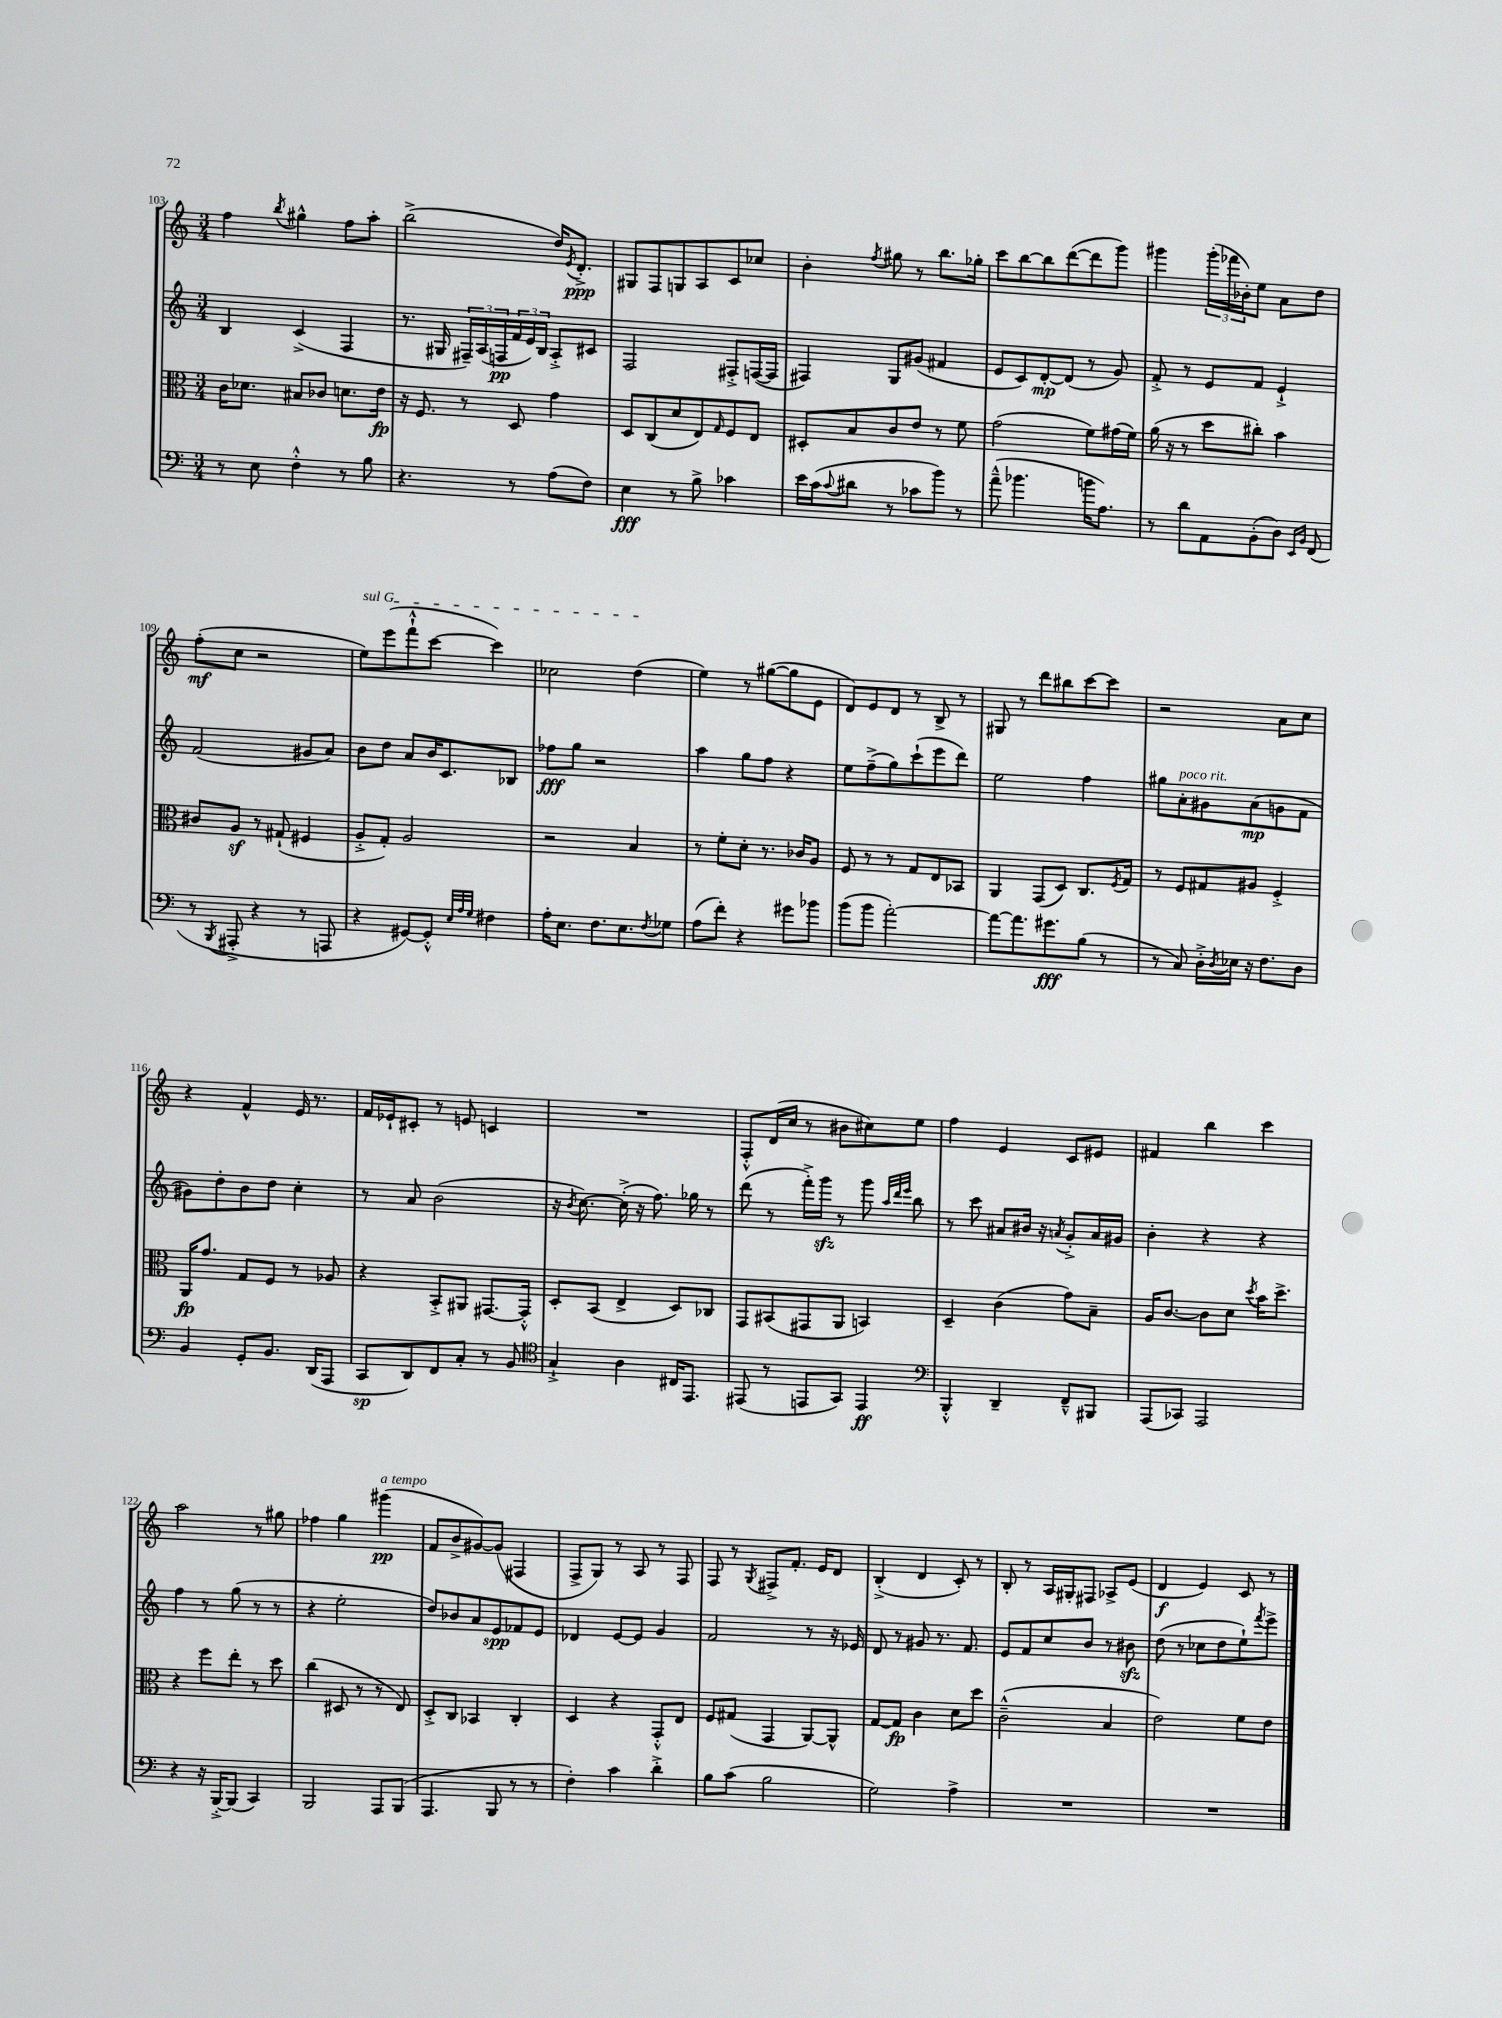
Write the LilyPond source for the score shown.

<<
\new StaffGroup <<
\new Staff = "s0" {
    \clef treble \key c \major \numericTimeSignature \time 3/4
    f''4 \acciaccatura { b''8 } gis''4-^ f''8 a''8-. |
    b''2->( d''16) \acciaccatura { e'8 } d'8.-.->\ppp |
    gis8 f8 g8 a8 c'8 ces''8 |
    b'4-. \acciaccatura { f''8 } gis''8 r8 b''8. ges''16-. |
    c'''8 b''8~ b''8 d'''8~( d'''8 g'''8) |
    gis'''4 \tuplet 3/2 { gis'''16-.( fes'''16 bes'16-.) } e''8 a'8 d''8 |
    f''8-.\mf( c''8 r2 |
    \once \override TextSpanner.bound-details.left.text = \markup { \italic "sul G" } e''8\startTextSpan) e'''8( f'''8-!-^ c'''8~ c'''4) |
    ces''2 d''4\stopTextSpan( |
    e''4) r8 gis''8~( gis''8 e'8 |
    d'8) e'8 d'8 r8 b8-> r8 |
    gis8 r8 d'''8 bis''8 c'''8~ c'''8 |
    r2 a'8 c''8 |
    r4 f'4-^ e'16 r8. |
    f'16 ees'16-! cis'8-. r8 e'8 c'4 |
    R2. |
    f8-.-^ d'16( c''16 r8 bis'8 cis''8) e''8 |
    f''4 e'4 c'8 eis'8 |
    fis'4 b''4 c'''4 |
    a''2 r8 gis''8 |
    fes''4 g''4 gis'''4\pp^\markup { \italic "a tempo" }( |
    f'8 b'8-> gis'8~) gis'8( fis4 |
    f8-> g8) r8 a8 r8 f8 |
    f8 r8 \acciaccatura { g8 } fis8-> f'8.-. e'16 d'8 |
    b4-.->( d'4 c'8-.) r8 |
    b8-. r8 a16 gis16-. fis8 aes8-> e'8( |
    d'4\f e'4) c'8 r8 \bar "|." |
}
\new Staff = "s1" {
    \clef treble \key c \major \numericTimeSignature \time 3/4
    b4 c'4->( f4 |
    r8. gis16 \tuplet 3/2 { fis16--) a16( f16\pp } \tuplet 3/2 { f'16 e'16) b16 } a8-.-> cis'8 |
    f2 fis8-.-> f16~( f16 |
    fis4) g8 gis'8( fis'4 |
    e'8 c'8) d'8~-.\mp d'8( r8 g'8) |
    f'8-.-> r8 e'8 f'8 e'4-!-> |
    f'2( gis'8 a'8) |
    b'8 d''8 a'8 b'16 c'8. bes8 |
    fes''8\fff g''8 r2 |
    a''4 g''8 f''8 r4 |
    e''8 f''8--->( g''8) c'''8-!( e'''8 d'''8) |
    e''2 f''4 |
    gis''8 a'8-.^\markup { \italic "poco rit." } gis'8 a'8\mp( g'8 f'8 |
    gis'8) d''8-. b'8 d''8 c''4-. |
    r8 a'8 b'2( |
    r16 \acciaccatura { b'8 } c''8.~) c''16-.->( r16 f''8.) ges''16 r8 |
    d'''8( r8 f'''16-.->) g'''16\sfz r8 g'''8 \grace { a''32 d'''32 e'''32 } b''8 |
    r8 c'''8 ais'8 bis'16 r16 \acciaccatura { a'8 } g'8-.-> a'16 gis'16 |
    b'4-. r4 r4 |
    f''4 r8 g''8( r8 r8 |
    r4 e''2-. |
    d''8) bes'8 a'8 e'8\spp fes'8 e'8 |
    des'4 e'8~ e'8 g'4 |
    f'2 r8 r16 ees'16 |
    d'8 r8 gis'8 r8. f'8. |
    e'8 f'8 c''8 b'8 r8 bis'8\sfz |
    d''8( r8 ces''8 d''8 e''8-!) \acciaccatura { f'''8 } e'''8-> \bar "|." |
}
\new Staff = "s2" {
    \clef alto \key c \major \numericTimeSignature \time 3/4
    c'16 des'8. bis8 ces'8 d'8. e'16\fp |
    r16 f8. r8 d8 g'4 |
    d8 c8( d'8 e8) \grace { g16 } f8 e8 |
    dis8-. b8 c'8 e'8 r8 f'8 |
    g'2( f'8) gis'16( f'16) |
    a'16( r16 r8 d''8 cis''8-.) b'4 |
    cis'8 a8\sf r8 gis8-!( fis4 |
    a8-.-> g8-.) a2 |
    r2 b4 |
    r8 f'8-. d'8-. r8. ces'16 a8 |
    f8 r8 r8 g8 e8 bes,8 |
    a,4 g,8( d8) c8. \acciaccatura { f8 } g16 |
    r8 f8 gis8 ais8 f4-.-> |
    a,16\fp g'8. g8 f8 r8 aes8 |
    r4 b,8-.-> ais,8 gis,8.~ gis,16-.-^ |
    d8-. b,8( e4-> d8) ces8 |
    g,8 bis,8( gis,8 a,8 b,4) |
    d4-- c'4( g'8) b8-- |
    a16 c'8.~ c'8 d'8 \acciaccatura { d''8 } b'16 d''8.-> |
    r4 f''8 e''8-. r8 d''8 |
    c''4( dis8 r8 r8 e8) |
    d8-.-> c8 bes,4 c4-. |
    d4 r4 g,8-.-^ e8 |
    f8 gis8( g,4 a,8~) a,8-^ |
    g8~ g8\fp c'4 d'8 d''8 |
    c'2---^( b4 |
    e'2) f'8 e'8 \bar "|." |
}
\new Staff = "s3" {
    \clef bass \key c \major \numericTimeSignature \time 3/4
    r8 e8 f4-.-^ r8 b8 |
    r4. r8 a8( f8) |
    e4\fff r8 b8-> ces'4 |
    e'16 c'16( \appoggiatura { c'8 } dis'8 r8 ces'8 b'8) r8 |
    a'8---^( bes'4. b'16 a8.) |
    r8 d'8 a,8 b,8-.( d8) \grace { e,16 b,16 } f,8( |
    r8 \acciaccatura { b,,8 } ais,,8-.-> r4 r8 a,,8 |
    r4 gis,8~) gis,8-.-^ \grace { e32 a32 g32 } fis4 |
    a16-. e8. f8. e8. \acciaccatura { f8 } ges8 |
    a8( f'8-.) r4 gis'8 bes'8 |
    b'8( b'8 a'2~-.) |
    a'8~ a'8. gis'8.\fff b8( r8 |
    r8 c8) d16-.-> \acciaccatura { d8 } ees16 r16 f8. d8 |
    b,4 g,8-. b,8. d,16( a,,8 |
    c,8\sp d,8) f,8 c8-. r8 b,8 |
    \clef tenor g4-!-> a4 cis16 e,8. |
    eis,8( r8 e,8 g,8) e,4\ff |
    \clef bass b,,4-.-^ d,4-- f,8---^ bis,,8 |
    a,,8( ces,8) a,,2 |
    r4 r16 b,,16~-.-> b,,8( c,4) |
    b,,2 a,,8 b,,8( |
    a,,4. b,,8 r8 r8 |
    f4-.) c'4 d'4-.-> |
    b8 c'8( b2 |
    g2) a4-> |
    R2. |
    R2. \bar "|." |
}
>>
>>
\layout { \context { \Score currentBarNumber = #103 } }
